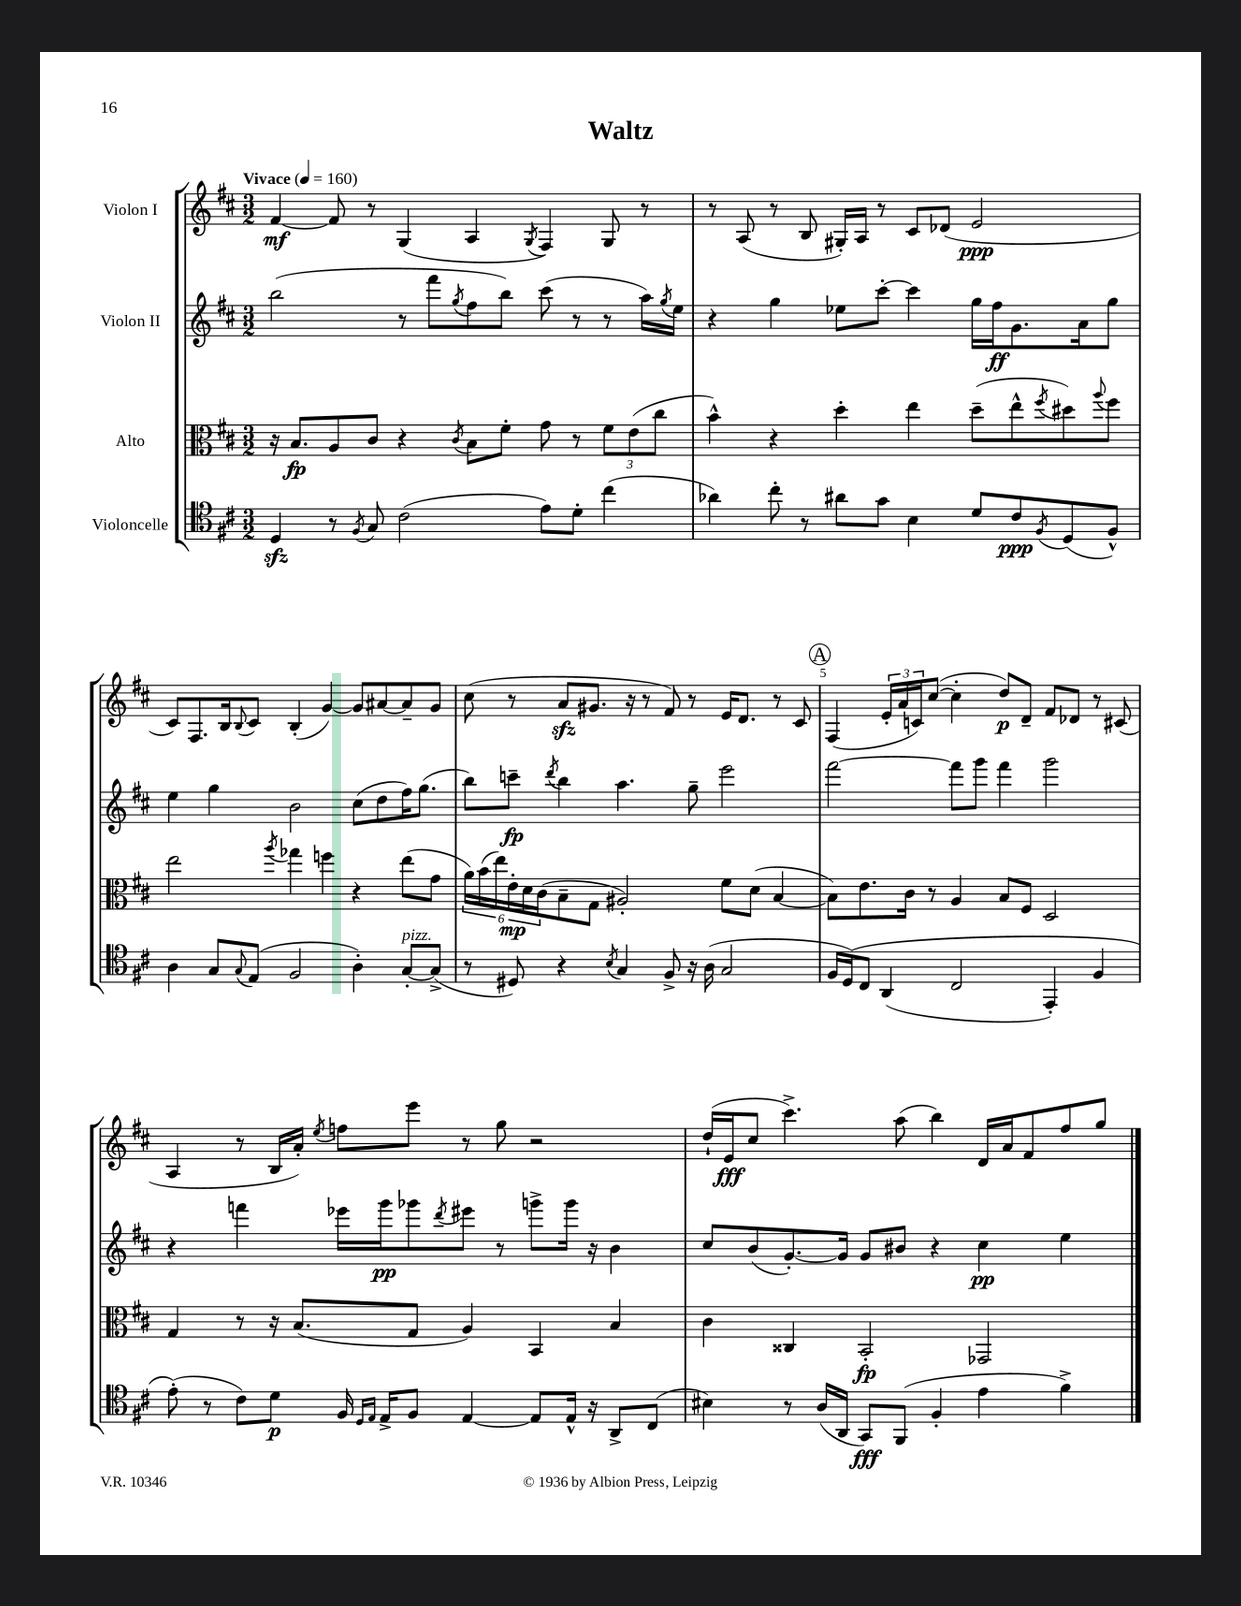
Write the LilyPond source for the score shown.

\header { title = "Waltz" }
<<
\new StaffGroup <<
\new Staff = "s0" \with { instrumentName = "Violon I" } {
    \clef treble \key d \major \numericTimeSignature \time 3/2 \tempo "Vivace" 4 = 160
    fis'4~\mf fis'8 r8 g4( a4 \acciaccatura { g8 } fis4) g8 r8 |
    r8 a8( r8 b8 gis16-.) a16 r8 cis'8 des'8( e'2\ppp |
    cis'8) fis8. b16 \appoggiatura { b8 } cis'8 b4-.( g'4~) g'8 ais'8~ ais'8-- g'8 |
    cis''8( r8 a'8\sfz gis'8. r16 r8 fis'8) r8 e'16 d'8. r8 cis'8 |
    \mark \markup { \circle "A" } fis4( \tuplet 3/2 { e'16-. a'16 c'16) } cis''8~( cis''4-. d''8\p) d'8-- fis'8 des'8 r8 cis'8( |
    a4 r8 b16 a'16-.) \acciaccatura { e''8 } f''8 e'''8 r8 g''8 r2 |
    d''16-!( e'16\fff cis''8 cis'''4.->) a''8( b''4) d'16 a'16 fis'8 fis''8 g''8 \bar "|." |
}
\new Staff = "s1" \with { instrumentName = "Violon II" } {
    \clef treble \key d \major \numericTimeSignature \time 3/2
    b''2( r8 fis'''8 \acciaccatura { g''8 } fis''8 b''8) cis'''8( r8 r8 a''16) \acciaccatura { g''8 } e''16 |
    r4 g''4 ees''8 cis'''8~-. cis'''4 g''16 fis''16\ff g'8. a'16 g''8 |
    e''4 g''4 b'2 cis''8( d''8 fis''16) g''8.( |
    b''8) c'''8--\fp \acciaccatura { d'''8 } b''4 a''4. g''8-- e'''2 |
    \mark \markup { \circle "A" } fis'''2~ fis'''8 g'''8 fis'''4 g'''2 |
    r4 f'''4 ees'''16 g'''16\pp ges'''8 \acciaccatura { d'''8 } eis'''8 r8 g'''8-> g'''16 r16 b'4 |
    cis''8 b'8( g'8.~-.) g'16 g'8 bis'8 r4 cis''4\pp e''4 \bar "|." |
}
\new Staff = "s2" \with { instrumentName = "Alto" } {
    \clef alto \key d \major \numericTimeSignature \time 3/2
    r16 b8.\fp a8 cis'8 r4 \acciaccatura { cis'8 } b8 fis'8-. g'8 r8 \tuplet 3/2 { fis'8 e'8( cis''8 } |
    b'4-^) r4 d''4-. e''4 d''8--( e''8-^ \acciaccatura { fis''8 } dis''8) \appoggiatura { a''8 } fis''8 |
    e''2 \acciaccatura { a''8 } ges''4 f''4 r4 e''8( g'8 |
    \tuplet 6/4 { a'16) b'16( e''16) e'16-.\mp d'16 cis'16( } b8-- g8 ais2-.) fis'8 d'8( b4~ |
    \mark \markup { \circle "A" } b8) e'8. cis'16 r8 a4 b8 fis8 d2 |
    g4 r8 r16 b8.( g8 a4) b,4 b4 |
    cis'4 cisis4 b,2-.\fp ges,2 \bar "|." |
}
\new Staff = "s3" \with { instrumentName = "Violoncelle" } {
    \clef tenor \key d \major \numericTimeSignature \time 3/2
    d4\sfz r8 \acciaccatura { fis8 } g8 cis'2( e'8) d'8-. cis''4( |
    aes'4) cis''8-. r8 ais'8 g'8 b4 d'8 cis'8\ppp \acciaccatura { fis8 } d8( fis8-^) |
    a4 g8 \appoggiatura { g8 } e8( fis2 a4-.) g8~-.^\markup { \italic "pizz." } g8->( |
    r8 dis8) r4 \acciaccatura { b8 } g4 fis8-> r16 a16( g2 |
    \mark \markup { \circle "A" } fis16 d16)\( cis8 a,4( cis2 e,4-.) fis4 |
    e'8-.(\) r8 cis'8) d'8\p fis16 \grace { d16 e16 } e16-> fis8 e4~ e8 e16-^ r16 a,8-> cis8( |
    bis4) r8 a16( a,16 g,8\fff) fis,8( fis4-. e'4 fis'4->) \bar "|." |
}
>>
>>
\layout { \context { \Score \override BarNumber.break-visibility = ##(#f #t #t) barNumberVisibility = #(every-nth-bar-number-visible 5) } }
